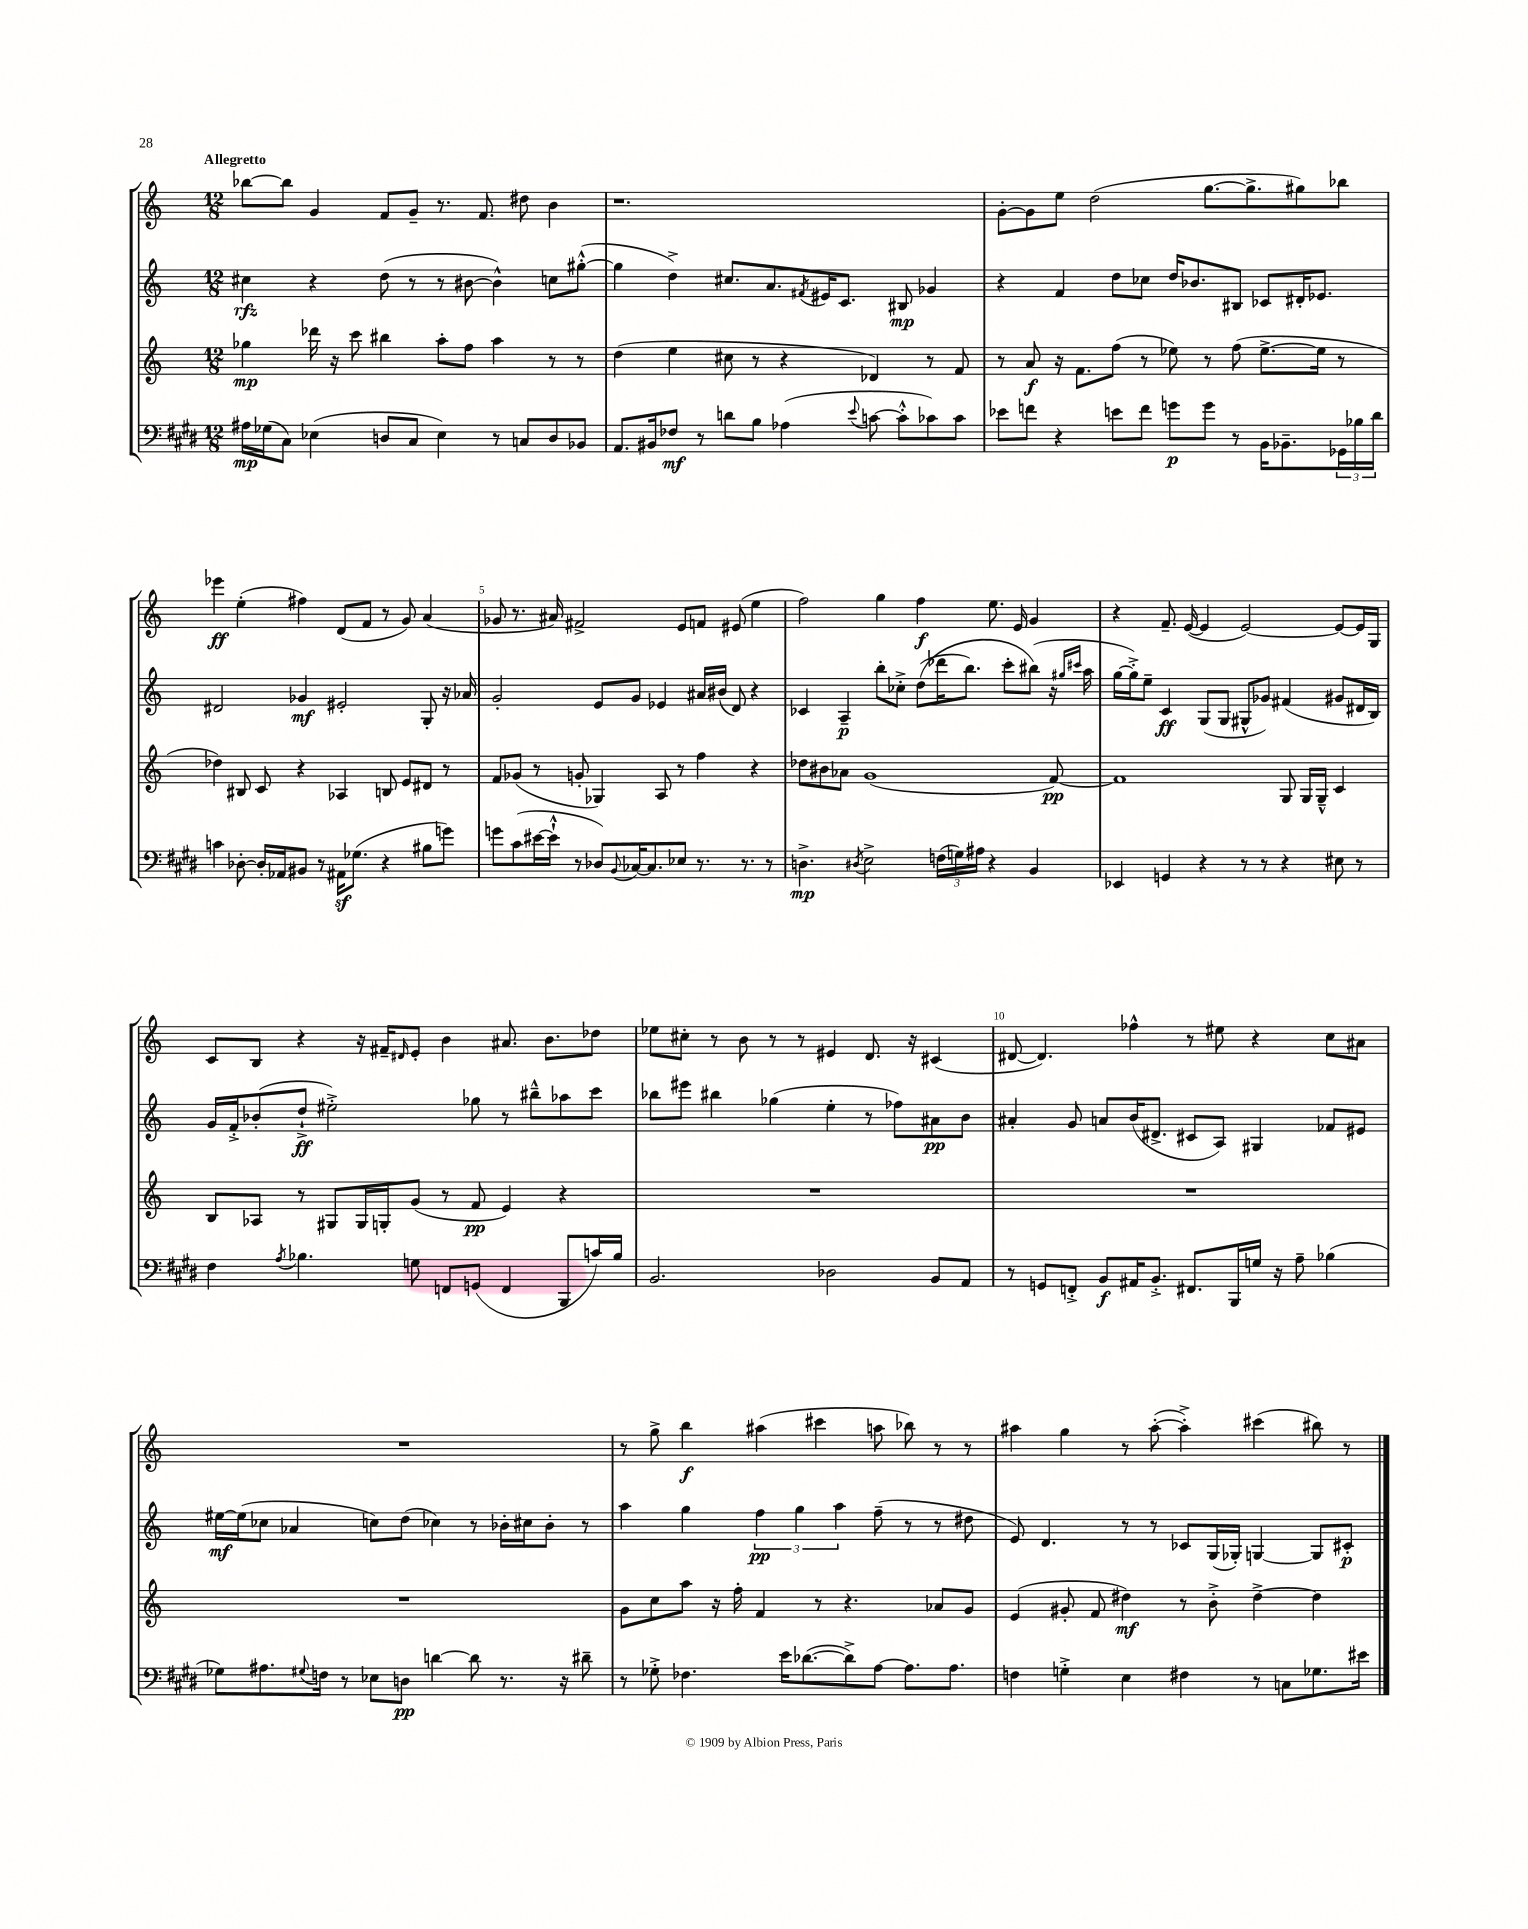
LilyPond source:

<<
\new StaffGroup <<
\new Staff = "s0" {
    \clef treble \key c \major \numericTimeSignature \time 12/8 \tempo "Allegretto"
    bes''8~ bes''8 g'4 f'8 g'8-- r8. f'8. dis''8 b'4 |
    r1. |
    g'8~-. g'8 e''8 d''2( g''8.~ g''8.-> gis''8) bes''8 |
    ees'''4\ff e''4-.( fis''4) d'8( f'8 r8 g'8) a'4( |
    ges'8 r8. ais'16) fis'2-> e'8 f'8 eis'8( e''4 |
    f''2) g''4 f''4\f e''8. e'16 g'4 |
    r4 f'8.-- e'16~( e'4 e'2~) e'8~ e'16 g16 |
    c'8 b8 r4 r16 fis'16-- \grace { dis'16 } e'8-. b'4 ais'8. b'8. des''8 |
    ees''8 cis''8-. r8 b'8 r8 r8 eis'4 d'8. r16 cis'4( |
    dis'8~ dis'4.) fes''4-^ r8 eis''8 r4 c''8 ais'8 |
    R1. |
    r8 g''8-> b''4\f ais''4( cis'''4 a''8 bes''8) r8 r8 |
    ais''4 g''4 r8 ais''8~-.( ais''4-.->) cis'''4( bis''8) r8 \bar "|." |
}
\new Staff = "s1" {
    \clef treble \key c \major \numericTimeSignature \time 12/8
    cis''4\rfz r4 d''8( r8 r8 bis'8~ bis'4-^) c''8 gis''8~-.-^( |
    gis''4 d''4->) cis''8. a'8. \acciaccatura { fis'8 } eis'16 c'8. bis8\mp ges'4 |
    r4 f'4 d''8 ces''8 d''16 bes'8. bis8 ces'8 dis'16-. ees'8. |
    dis'2 ges'4\mf eis'2-. g8-. r16 aes'16 |
    g'2-. e'8 g'8 ees'4 ais'16 bis'16( d'8) r4 |
    ces'4 a4--\p b''8-. ces''8-.-> d''8(\( des'''16 b''8.) c'''8-. bis''8(\) r16 \grace { gis''16 cis'''16 } a''16 |
    g''16~ g''16-.->) e''8-- c'4\ff g8( g8 gis8-^ ges'8) fis'4( gis'8 dis'16 b16) |
    g'16 f'16-.-> bes'8-.( d''8-!->\ff eis''2-.->) ges''8 r8 bis''8---^ aes''8 c'''8 |
    bes''8 eis'''8 bis''4 ges''4( e''4-. r8 fes''8) ais'8\pp b'8 |
    ais'4-. g'8 a'8 b'16( dis'8.-> cis'8 a8) gis4 fes'8 eis'8 |
    eis''16~\mf eis''16( ces''8 aes'4 c''8) d''8( ces''4) r8 bes'16-. cis''16 bes'8-. r8 |
    a''4 g''4 \tuplet 3/2 { f''4\pp g''4 a''4 } f''8--( r8 r8 dis''8 |
    e'8) d'4. r8 r8 ces'8 g16( ges16-.) g4~ g8 cis'8-.\p \bar "|." |
}
\new Staff = "s2" {
    \clef treble \key c \major \numericTimeSignature \time 12/8
    ges''4\mp des'''16 r16 c'''8 bis''4 a''8-. f''8 a''4 r8 r8 |
    d''4( e''4 cis''8 r8 r4 des'4) r8 f'8 |
    r8 a'8\f r16 f'8. f''8( r8 ees''8) r8 f''8( ees''8.~-> ees''16 r8 |
    des''4) bis8 c'8 r4 aes4 b8 e'8 dis'8 r8 |
    f'8 ges'8( r8 g'8-. ges4) a8 r8 f''4 r4 |
    des''8 bis'8 aes'8 g'1( f'8~\pp) |
    f'1 g8 g16 g16---^ c'4 |
    b8 aes8 r8 gis8 gis16 g16-. g'8( r8 f'8\pp e'4) r4 |
    R1. |
    R1. |
    R1. |
    g'8 c''8 a''8 r16 f''16-. f'4 r8 r4. aes'8 g'8 |
    e'4( gis'8-. f'8 dis''4\mf) r8 b'8-.-> dis''4~-> dis''4 \bar "|." |
}
\new Staff = "s3" {
    \clef bass \key e \major \numericTimeSignature \time 12/8
    ais16\mp ges16( cis8) ees4( d8 cis8 ees4) r8 c8 d8 bes,8 |
    a,8. bis,16 fes8\mf r8 d'8 b8 aes4( \appoggiatura { e'8 } c'8~ c'8-.-^ ces'8) ces'8 |
    ees'8 f'8 r4 e'8 f'8 g'8\p g'8 r8 b,16 bes,8.-- \tuplet 3/2 { ges,16 bes16 dis'16 } |
    c'4 des8~-. des16-. aes,16 bis,8 r8 ais,16\sf ges8.( r4 bis8 g'8) |
    g'8 cis'8( eis'16~ eis'16-!-^ r8 des8) \appoggiatura { b,8 } ces16~ ces8. ees8 r8. r8. r8 |
    d4.->\mp \acciaccatura { dis8 } e2-> \tuplet 3/2 { f16( g16) ais16 } r4 b,4 |
    ees,4 g,4 r4 r8 r8 r4 eis8 r8 |
    fis4 \acciaccatura { a8 } bes4. g8 f,8 g,8( f,4 b,,8 c'16) bes16 |
    b,2. des2 b,8 a,8 |
    r8 g,8 f,8-.-> b,8\f ais,16 b,8.-.-> fis,8. b,,16 g16 r16 a8-- bes4( |
    ges8) ais8. \appoggiatura { gis8 } f16 r8 ees8 d8\pp d'4~ d'8 r8. r16 dis'8-- |
    r8 ges8-.-> fes4. e'16 des'8.~( des'8->) a8~ a8. a8. |
    f4 g4-.-> e4 fis4 r8 c8 ges8. eis'16 \bar "|." |
}
>>
>>
\layout { \context { \Score \override BarNumber.break-visibility = ##(#f #t #t) barNumberVisibility = #(every-nth-bar-number-visible 5) } }
